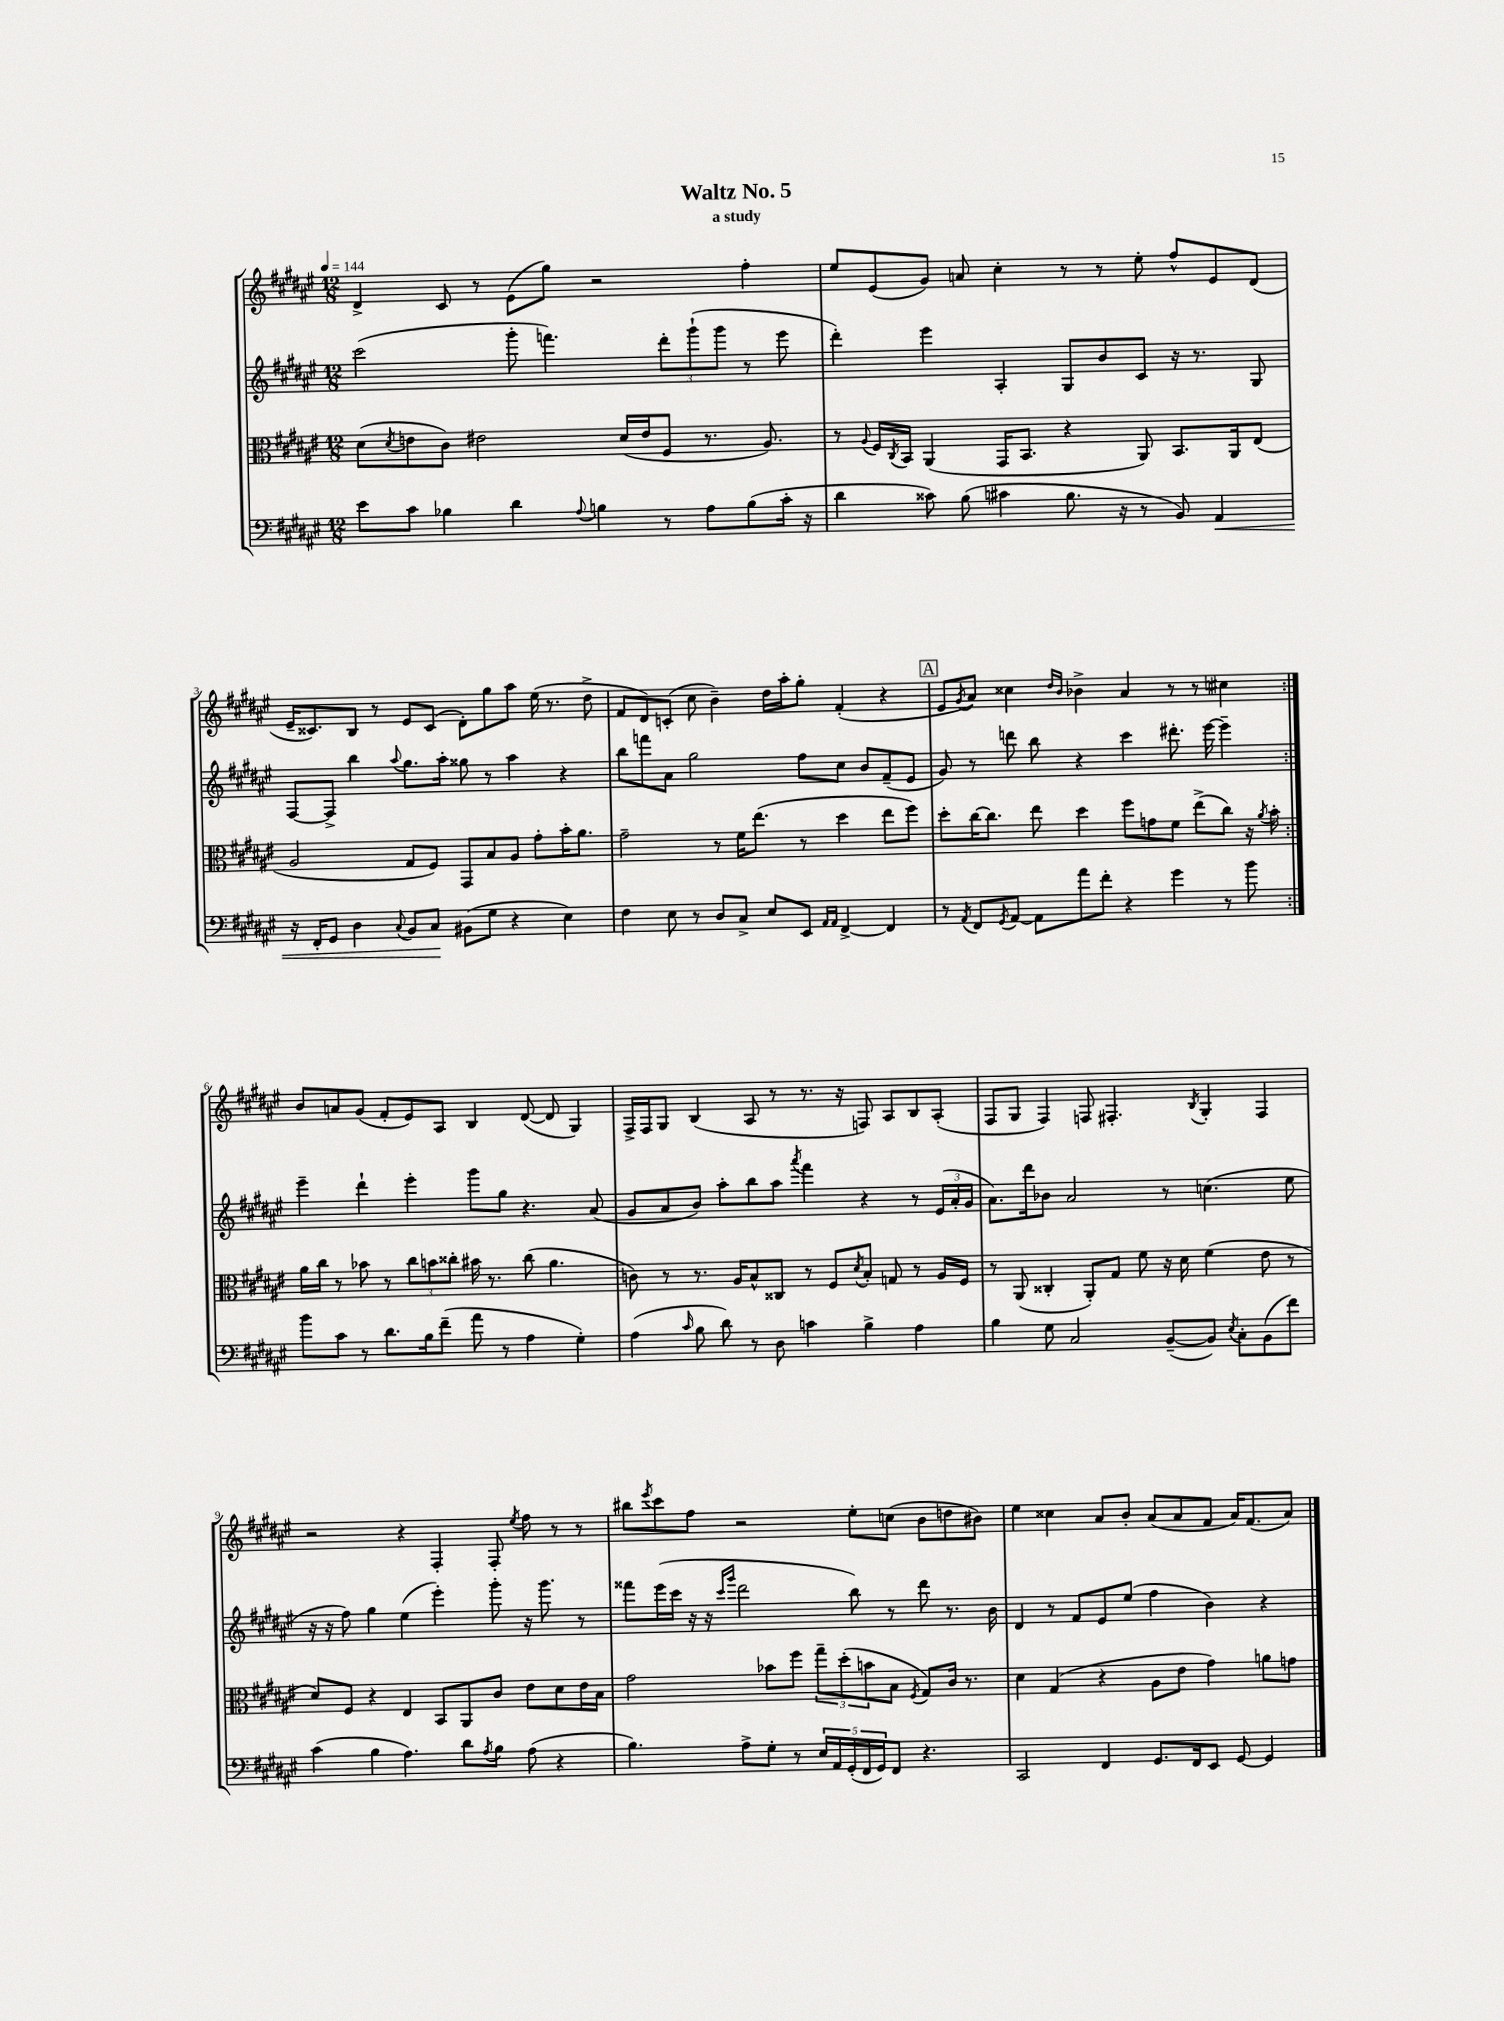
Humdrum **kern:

**kern	**kern	**kern	**kern
*staff4	*staff3	*staff2	*staff1
*clefF4	*clefC3	*clefG2	*clefG2
*k[f#c#g#d#a#e#]	*k[f#c#g#d#a#e#]	*k[f#c#g#d#a#e#]	*k[f#c#g#d#a#e#]
*M12/8	*M12/8	*M12/8	*M12/8
*MM144	*MM144	*MM144	*MM144
8e#\L	(8d#\L	(2ccc#\	4d#^/
.	8qd#/	.	.
8c#\J	8e\	.	.
4B-\	8c#\J)	.	8c#/
.	2e#\	.	8r
4d#\	.	8ggg#'\	(8e#\L
.	.	4.fff\)	8gg#\J)
8qqA#/	.	.	.
4B\	.	.	2r
.	(16d#/LL	.	.
.	16e#/J	.	.
8r	8F#/J	12ddd#'\L	.
.	.	(12ggg#`\	.
8A#\L	8.r	.	.
.	.	12ggg#\J	.
(8B\	.	8r	4ff#'\
.	8.A#/)	.	.
16c#'\Jk	.	8eee#\	.
16r	.	.	.
=	=	=	=
4d#\	8r	4ddd#'\)	8ee#/L
.	8qqA#/	.	.
.	16F#/LL	.	(8e#/
.	8qC#/	.	.
.	16BB/JJ	.	.
8c##\)	(4AA#/	4eee#\	8g#/J)
(8B\	.	.	8a/
4c#\	16GG#/LK	4A#'/	4cc#'\
.	8.BB/J	.	.
8.B\	4r	8G#/L	8r
.	.	8b/	8r
16r	.	.	.
8r	8AA#/)	8c#/J	8ee#'\
8BB/)	8.BB/L	16r	8ff#^^/L
.	.	8.r	.
4AA#/	.	.	8e#/
.	16AA#/k	.	.
.	(8E#/J	8G#/	(8d#/J
=	=	=	=
16r	2A#/	[8F#/L	16e#~/LK
16FF#'/LK	.	.	8.c##/)
8GG#/J	.	8F#^/]J	.
4D#\	.	4bb\	8B/J
.	.	.	8r
8qqC#/	.	8qqaa#/	.
8BB/L	8G#/L	8.gg#\L	8e#/L
8C#/J	8F#/J)	.	(8c##/J
.	.	16aa#'\Jk	.
(8BB#\L	8GG#/L	8gg##\	8d#'\L)
8G#\J	8B/	8r	8gg#\
4r	8A#/J	4aa#\	8aa#\J
.	8g#'\L	.	(16ee#\
.	.	.	8.r
4E#\)	16b'\K	4r	.
.	8.a#\J	.	.
.	.	.	8dd#^\
=	=	=	=
4F#\	2g#~\	8bb\L	8f#/L
.	.	8fff\	8d#/)
8E#\	.	8a#\J	(8c'/J
8r	.	2gg#\	8cc#\
8D#/L	8r	.	4b~\)
8C#^/J	16f#\LK	.	.
.	(8.ee#\J	.	.
8E#/L	.	.	16dd#\LL
.	.	.	16aa#'\J
8EE#/J	8r	8ff#\L	8gg#'\J
16qqAA#/LL	.	.	.
16qqAA#/JJ	.	.	.
[4FF#^/	4dd#\	8cc#\J	(4f#'/
.	.	8b/L	.
4FF#/]	8ee#\L	(8f#~/	4r
.	8ff#\J)	8e#/J	.
=	=	=	=
8r	8dd#'\L	8g#/)	8e#/L
8qAA#/	.	.	8qg#/
8FF#/L	[16cc#\K	8r	8a#/J)
.	8.cc#\]J	.	.
8qGG#/	.	.	.
[8AA#/J	.	8ddd\	4cc##\
8AA#\]L	8ee#\	8bb\	.
.	.	.	16qqdd#/LL
.	.	.	16qqb/JJ
8a#\	4dd#\	4r	4b-^\
8f#'\J	.	.	.
4r	8ff#\L	4ccc#\	4a#/
.	8g\	.	.
4g#\	8f#\J	8.ddd#'\	8r
.	(8ee#^\L	.	8r
.	.	[16eee#\	.
8r	8cc#\J)	4eee#~\]	4cc#\
8b\	16r	.	.
.	8qa#/	.	.
.	16b'\	.	.
=:|!	=:|!	=:|!	=:|!
8b\L	16a#\LL	4eee#~\	8b/L
.	16cc#\JJ	.	.
8c#\J	8r	.	8a/
8r	8b-\	4ddd#`\	(8g#/J
8.d#\L	8r	.	8f#'/L
.	12cc#\L	4eee#'\	8e#/)
16B\k	.	.	.
.	12b\	.	.
(8f#~\J	.	.	8A#/J
.	12cc##'\J	.	.
8a#\	16b#\	8ggg#\L	4B/
.	8.r	.	.
8r	.	8gg#\J	.
4A#\	(8cc##\	4.r	([8d#/
.	4.a#\	.	8d#/]
4G#'\)	.	.	4G#/)
.	.	(8a#/	.
=	=	=	=
(4A#\	8c\)	8g#/L	16F#^/LL
.	.	.	16F#/J
.	8r	8a#/	8G#/J
16qqc#/	.	.	.
8B\	8.r	8b/J)	(4B/
8d#\)	.	8aa#'\L	.
.	16A#/LK	.	.
8r	8B^^/	8bb\	8A#/
8D#\	8C##/J	8aa#\J	8r
.	.	8qaaa#/	.
4c\	8r	4fff#\	8.r
.	8F#/L	.	.
.	.	.	16r
.	8qd#/	.	.
4B^\	8B'/J	4r	8F/)
.	8G/	.	8A#/L
4A#\	8r	8r	8B/
.	16A#/LL	(24e#/LL	(8A#'/J
.	.	24a#'/	.
.	16F#/JJ	.	.
.	.	24g#/JJ	.
=	=	=	=
4B\	8r	8.a#\L)	8F#/L
.	(8AA#/	.	8G#/J
.	.	16ddd#\k	.
8G#\	4C##'/	8b-\J	4F#/)
2C#/	.	2a#/	.
.	8AA#'/L)	.	8F/
.	8G#/J	.	4.F#'/
.	8f#\	.	.
([8BB~/L	16r	8r	.
.	16d#\	.	.
.	.	.	8qB/
8BB/]J)	(4f#\	(4.cc\	4G#'/
8qE#/	.	.	.
8C#'\L	.	.	.
(8BB\	8e#\	.	4F#/
8f#\J)	8r	8ee#\	.
=	=	=	=
(4c#\	8d#/L)	16r	2r
.	.	16r	.
.	8F#/J	8ff#\)	.
4B\	4r	4gg#\	.
4.A#\)	4E#/	(4ee#\	4r
.	8BB/L	4eee#'\)	4F#'/
8d#\L	8AA#/	.	.
8qA#/	.	.	.
8B\J	8c#/J	8ggg#'\	8F#'/
.	.	.	8qee#/
(8A#\	8e#\L	16r	8ff#\
.	.	8.ggg#\	.
4r	8d#\	.	8r
.	16e#\L	8r	8r
.	16B\JJ	.	.
=	=	=	=
4.B\)	2g#\	8fff##\L	8bb#\L
.	.	.	8qeee#/
.	.	(16eee#\L	8ccc#\
.	.	16ccc#\JJ	.
.	.	16r	8ff#\J
.	.	16r	.
.	.	16qqccc#/LL	.
.	.	16qqggg#/JJ	.
8A#^\L	.	2ddd#\	2r
8G#'\J	8b-\L	.	.
8r	8ff#\J	.	.
20E#/LL	12gg#~\L	.	.
20AA#/	.	.	.
.	(12dd#'\	.	.
(20GG#'/	.	.	.
.	.	8bb\)	8ee#'\L
20FF#/	.	.	.
.	12b\	.	.
20GG#/J)	.	.	.
8FF#/J	8B\J	8r	(8cc\J
.	8qF#/	.	.
4.r	8G#/L)	8ddd#\	8b\L
.	16c#/Jk	8.r	8dd\
.	8.r	.	.
.	.	.	8b#\J)
.	.	16b\	.
=	=	=	=
2CC#/	4d#\	4d#/	4ee#\
.	(4G#/	8r	4cc##\
.	.	8f#/L	.
4FF#/	4r	8e#/	8a#/L
.	.	(8ee#/J	8b'/J
8.GG#/L	8A#\L	4ff#\	(8a#/L
.	8e#\J	.	8a#/
16FF#/k	.	.	.
8EE#/J	4g#\)	4b\)	8f#/J
[8GG#/	.	.	16a#/LK)
.	.	.	(8.f#/
4GG#/]	8a\L	4r	.
.	8g\J	.	8a#/J)
==	==	==	==
*-	*-	*-	*-
